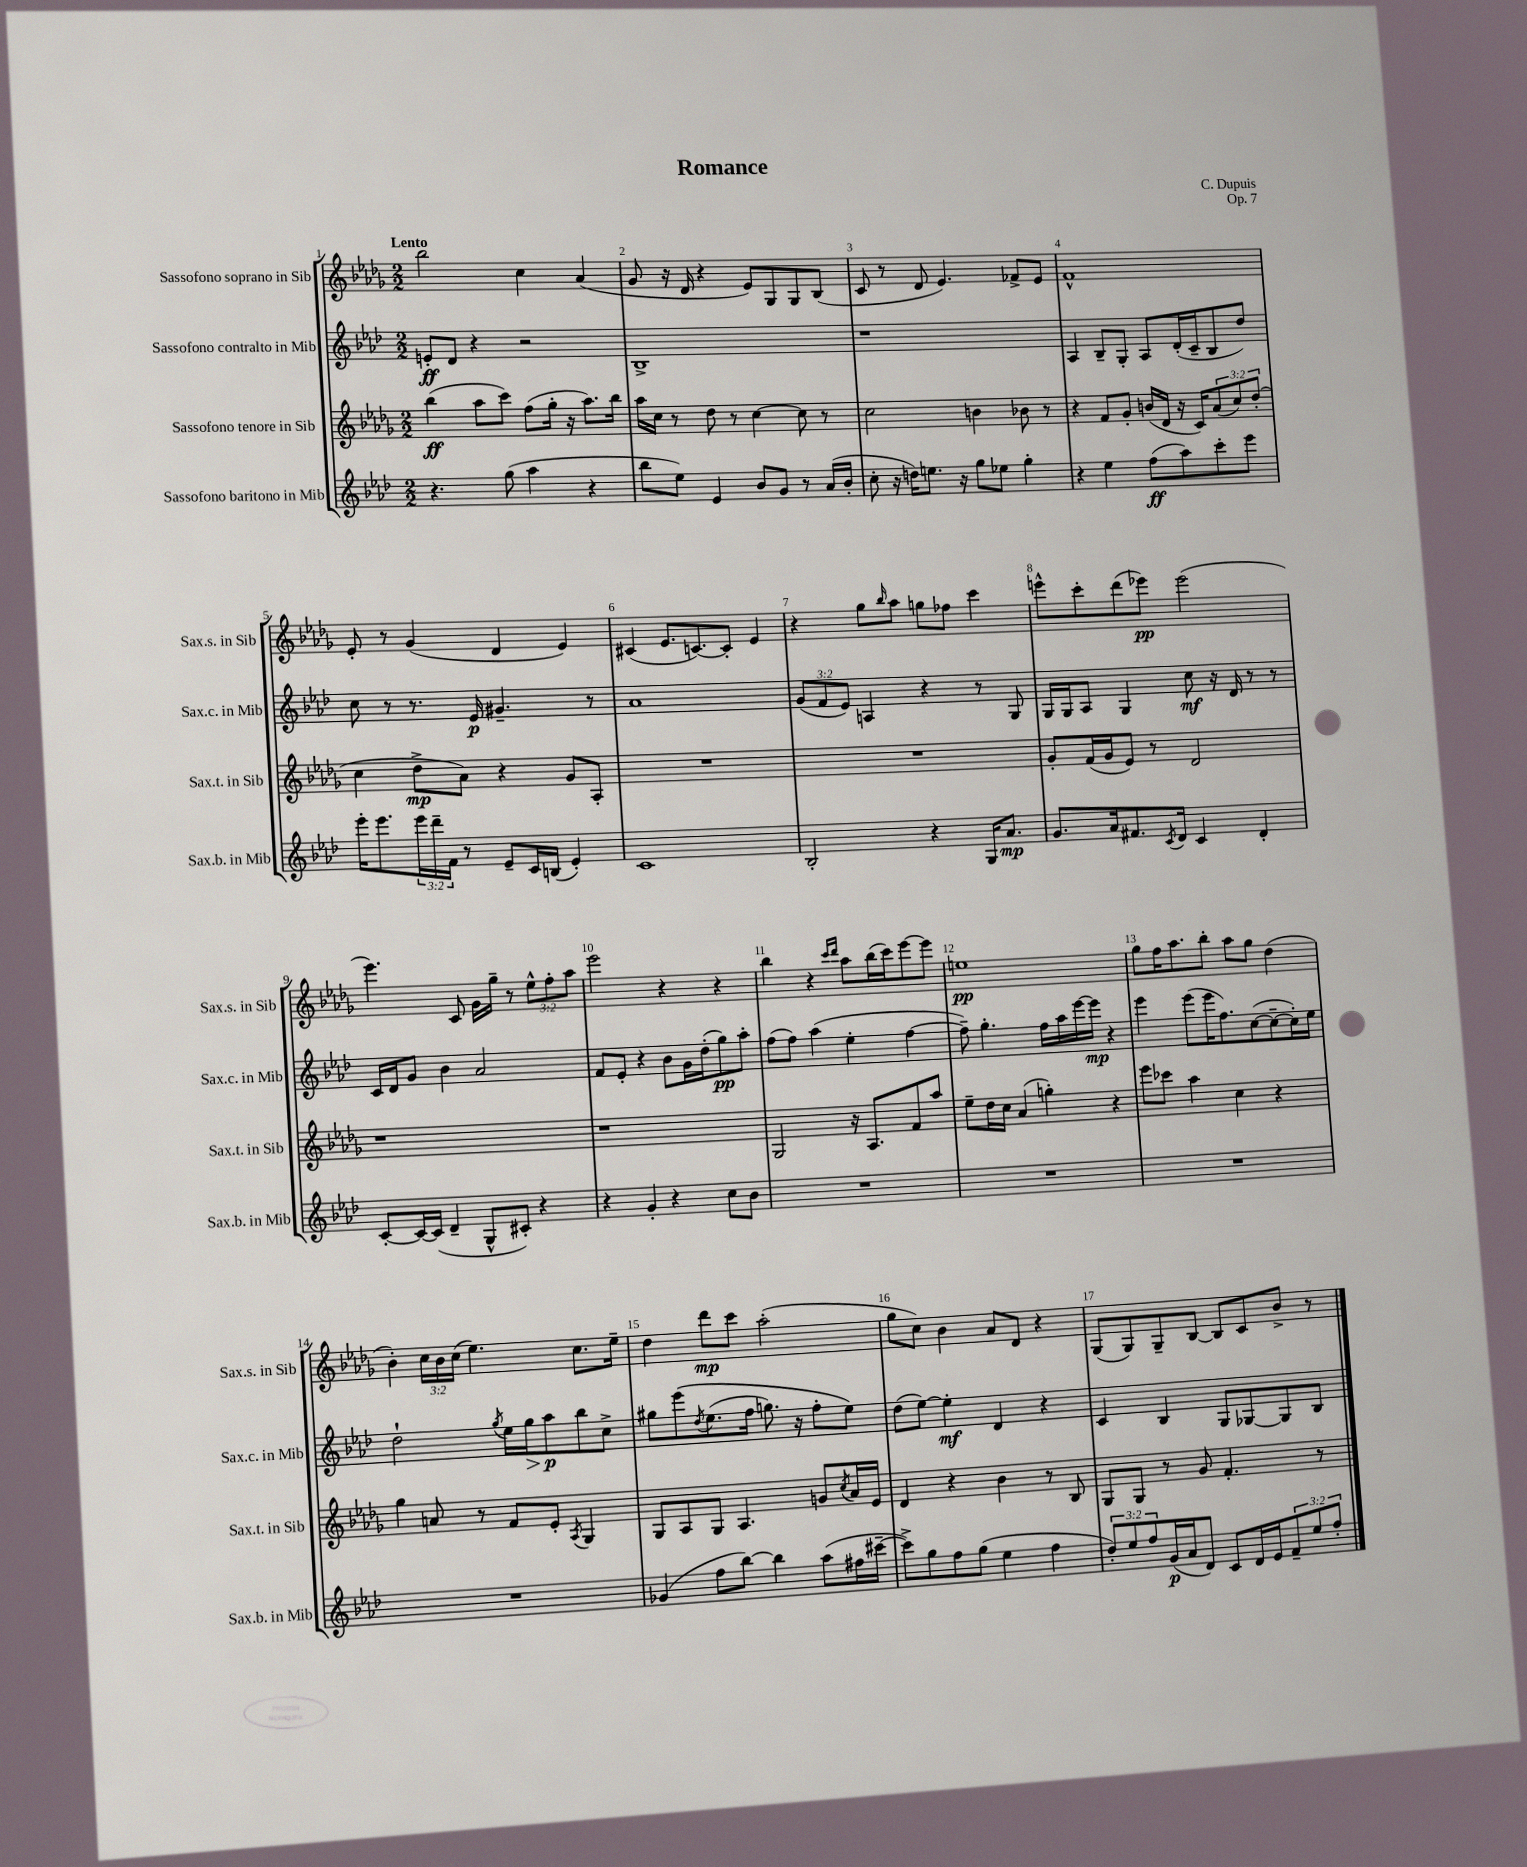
\header { title = "Romance" composer = "C. Dupuis" opus = "Op. 7" }
<<
\new StaffGroup <<
\new Staff = "s0" \with { instrumentName = "Sassofono soprano in Sib" shortInstrumentName = "Sax.s. in Sib" } {
    \clef treble \key des \major \numericTimeSignature \time 2/2 \override Staff.TupletNumber.text = #tuplet-number::calc-fraction-text \tempo "Lento"
    bes''2 c''4 aes'4( |
    ges'8 r16 des'16 r4 ees'8) ges8 ges8 bes8( |
    c'8 r8 des'8 ees'4.) fes'8-> ees'8 |
    f'1-^ |
    ees'8-. r8 ges'4( des'4 ees'4) |
    cis'4( ees'8. c'8.~) c'8-. ees'4 |
    r4 ges''8 \grace { bes''16 } aes''8 g''8 fes''8 c'''4 |
    e'''8-^ c'''8-. des'''8( ees'''8\pp) ees'''2( |
    ees'''4.) c'8 ges'16 ges''16-- r8 \tuplet 3/2 { ees''8-^ f''8-. aes''8 } |
    ees'''2 r4 r4 |
    bes''4 r4 \grace { c'''16 des'''16 } aes''8 bes''16( c'''16) ees'''8~ ees'''8 |
    e''1\pp |
    ges''8 f''16 aes''8. bes''8-. aes''8 ges''8 des''4( |
    bes'4-.) \tuplet 3/2 { c''16 bes'16 c''16( } ees''4.) c''8. ees''16-- |
    des''4 des'''8\mp c'''8 aes''2-.( |
    ges''8 c''8) bes'4 aes'8 des'8 r4 |
    ges8( ges8) ges8-- bes8~ bes8 c'8 bes'8-> r8 \bar "|." |
}
\new Staff = "s1" \with { instrumentName = "Sassofono contralto in Mib" shortInstrumentName = "Sax.c. in Mib" } {
    \clef treble \key aes \major \numericTimeSignature \time 2/2 \override Staff.TupletNumber.text = #tuplet-number::calc-fraction-text
    e'8-.\ff des'8 r4 r2 |
    bes1-> |
    r1 |
    aes4 bes8-- g8-. aes8 des'16-.( c'16-- bes8 des''8) |
    c''8 r8 r8. ees'16\p gis'4.-- r8 |
    aes'1 |
    \tuplet 3/2 { g'8( f'8 ees'8) } a4 r4 r8 g8 |
    g16 g16 aes8 g4 c''8\mf r16 des'16 r8 r8 |
    c'16 des'16 g'8 bes'4 aes'2 |
    f'8 ees'8-. r4 bes'8 g'16 des''16-.( g''8\pp) aes''8-. |
    f''8( f''8) aes''4( ees''4-. f''4~ |
    f''8--) g''4.-. f''16 aes''16 ees'''16~ ees'''16\mp r4 |
    ees'''4 ees'''8( ees'''16 f''8.) c''8~( c''8~-- c''16-.) ees''16 |
    des''2-! \acciaccatura { g''8 } ees''16 g''16\> aes''8\p\! bes''8 c''8-> |
    gis''8 ees'''8\( \acciaccatura { des''8 } ees''8.( f''16 g''8.) r16 f''8-. ees''8\) |
    des''8( ees''8~) ees''4-.\mf des'4 r4 |
    c'4 bes4 g8 ges8~ ges8 bes8 \bar "|." |
}
\new Staff = "s2" \with { instrumentName = "Sassofono tenore in Sib" shortInstrumentName = "Sax.t. in Sib" } {
    \clef treble \key des \major \numericTimeSignature \time 2/2 \override Staff.TupletNumber.text = #tuplet-number::calc-fraction-text
    bes''4\ff( aes''8 c'''8) f''8( ges''16-. r16 aes''8.) bes''16 |
    aes''16 c''16 r8 des''8 r8 c''4~ c''8 r8 |
    c''2 b'4 bes'8 r8 |
    r4 f'8 ges'8-. b'16( des'16 r16 c'16) \tuplet 3/2 { aes'8( c''8) des''8-.( } |
    c''4 des''8->\mp aes'8) r4 ges'8 aes8-. |
    R1 |
    R1 |
    ges'8-. f'16( ges'16 ees'8) r8 des'2 |
    r1 |
    r1 |
    ges2 r16 aes8. f'8 aes''8 |
    ees''8-- des''16 c''16 aes'4( g''4-.) r4 |
    ees'''8 ces'''8 aes''4 c''4 r4 |
    ges''4 a'8 r8 f'8 ees'8-. \acciaccatura { aes8 } ges4 |
    ges8 aes8 ges8 aes4. g'8 \acciaccatura { c''8 } aes'16 ees'16 |
    des'4 r4 bes'4 r8 bes8 |
    ges8 ges8 r8 ges'8 f'4.-. r8 \bar "|." |
}
\new Staff = "s3" \with { instrumentName = "Sassofono baritono in Mib" shortInstrumentName = "Sax.b. in Mib" } {
    \clef treble \key aes \major \numericTimeSignature \time 2/2 \override Staff.TupletNumber.text = #tuplet-number::calc-fraction-text
    r4. g''8( aes''4 r4 |
    bes''8 ees''8) ees'4 bes'8 g'8 r8 aes'16( bes'16-. |
    c''8-. r16 d''16) e''8. r16 g''8 ees''8 g''4-. |
    r4 ees''4 f''8\ff( aes''8) c'''8-. ees'''8 |
    ees'''16-. ees'''8. \tuplet 3/2 { ees'''16 des'''16-- f'16 } r8 ees'8-- c'16 b16( ees'4-.) |
    c'1 |
    bes2-. r4 g16 aes'8.\mp |
    g'8. aes'16 fis'8. \acciaccatura { c'8 } des'16 c'4 des'4-. |
    c'8~-. c'16~ c'16( des'4-- g8-^ cis'8-.) r4 |
    r4 g'4-. r4 c''8 bes'8 |
    R1 |
    R1 |
    R1 |
    R1 |
    ges'4( f''8 bes''8~) bes''4 aes''8( fis''16 cis'''16~-- |
    cis'''8->) g''8 f''8 g''8( ees''4 f''4 |
    \tuplet 3/2 { des''8-.) ees''8 f''8 } g'16\p( aes'16 des'8) c'8 des'16 ees'16 \tuplet 3/2 { f'8-- ees''8 f''8-. } \bar "|." |
}
>>
>>
\layout { \context { \Score \override BarNumber.break-visibility = ##(#f #t #t) barNumberVisibility = #all-bar-numbers-visible } }
